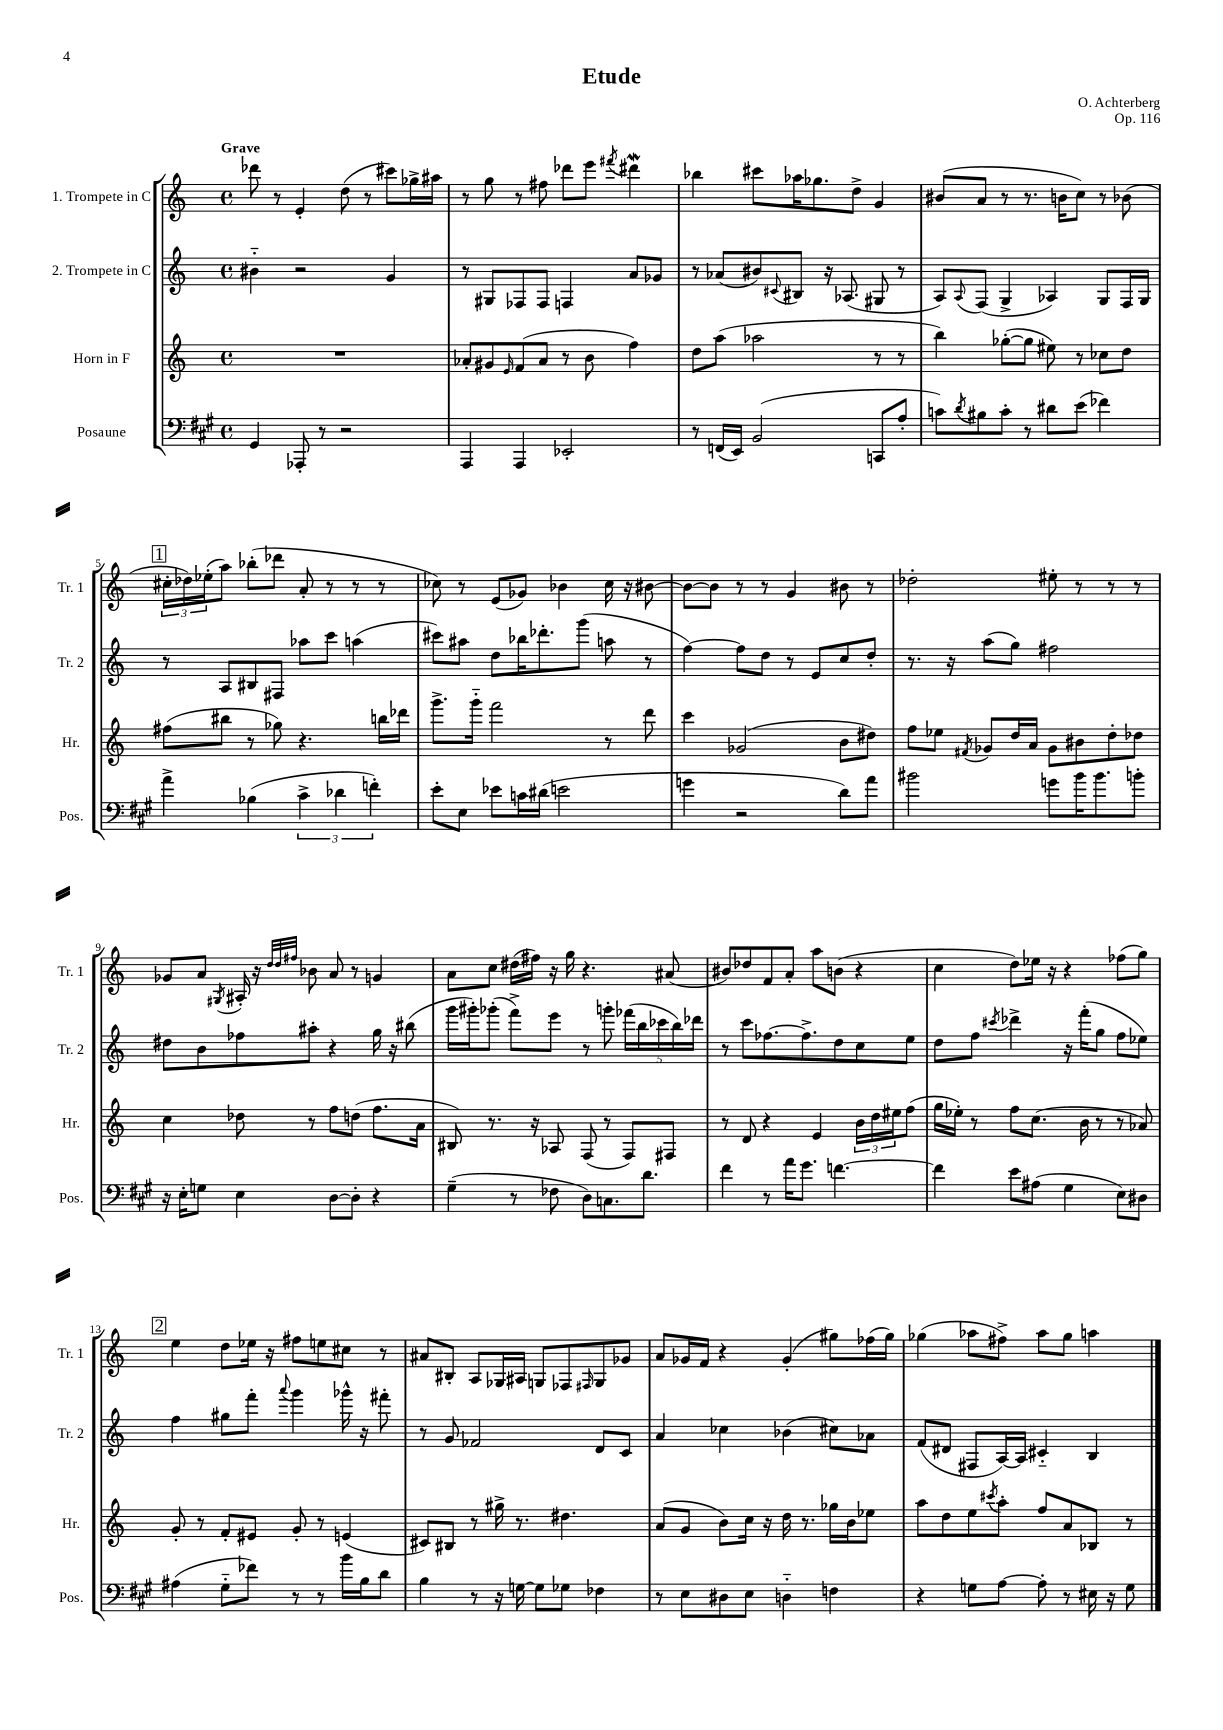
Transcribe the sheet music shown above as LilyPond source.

\header { title = "Etude" composer = "O. Achterberg" opus = "Op. 116" }
<<
\new StaffGroup <<
\new Staff = "s0" \with { instrumentName = "1. Trompete in C" shortInstrumentName = "Tr. 1" } {
    \clef treble \key c \major \defaultTimeSignature \time 4/4 \tempo "Grave"
    des'''8 r8 e'4-. d''8( r8 cis'''8) ges''16-> ais''16 |
    r8 g''8 r8 fis''8 des'''8 e'''8 \acciaccatura { fis'''8 } dis'''4\mordent |
    bes''4 cis'''8 aes''16 ges''8. d''8-> g'4 |
    bis'8( a'8 r8 r8. b'16 c''8) r8 bes'8( |
    \mark \markup { \box "1" } \tuplet 3/2 { cis''16-. des''16) ees''16-.( } a''8) bes''8-.( des'''8 a'8-. r8 r8 r8 |
    ces''8) r8 e'8( ges'8) bes'4 ces''16 r16 bis'8~ |
    bis'8~ bis'8 r8 r8 g'4 bis'8 r8 |
    des''2-. eis''8-. r8 r8 r8 |
    ges'8 a'8 \acciaccatura { gis8 } ais16-. r16 \grace { d''32 d''32 fis''32 } bes'8 a'8 r8 g'4 |
    a'8 c''8 dis''16( fis''16) r16 g''16 r4. ais'8( |
    bis'8) des''8 f'8 a'8-. a''8 b'8( r4 |
    c''4 d''8) ees''16 r16 r4 fes''8( g''8) |
    \mark \markup { \box "2" } e''4 d''8 ees''16 r16 fis''8 e''8 cis''8 r8 |
    ais'8 bis8-. a8 ges16 ais16 g8 fes8 \grace { fis16 } g8 ges'8 |
    a'8 ges'16 f'16 r4 ges'4-.( gis''8) fes''16( gis''16) |
    ges''4( aes''8 fis''8->) aes''8 ges''8 a''4 \bar "|." |
}
\new Staff = "s1" \with { instrumentName = "2. Trompete in C" shortInstrumentName = "Tr. 2" } {
    \clef treble \key c \major \defaultTimeSignature \time 4/4
    bis'4-_ r2 g'4 |
    r8 gis8 fes8 fes8 f4 a'8 ges'8 |
    r8 aes'8( bis'8) \appoggiatura { cis'8 } bis8 r16 aes8.( gis8 r8 |
    a8) \appoggiatura { a8 } f8( g4-> aes4) g8 f16 g16 |
    \mark \markup { \box "1" } r8 a8 bis8 fis8 aes''8 c'''8 a''4( |
    cis'''8) ais''8 d''8 bes''16 des'''8.-. g'''8( a''8 r8 |
    f''4~) f''8 d''8 r8 e'8 c''8 d''8-. |
    r8. r16 a''8( g''8) fis''2 |
    dis''8 b'8 fes''8 ais''8-. r4 g''16 r16 bis''8( |
    g'''16 gis'''16-.) ges'''8-.( f'''8->) e'''8 r8 g'''8-. \tuplet 5/4 { fes'''16( b''16 ces'''16 b''16) des'''16 } |
    r8 c'''8 fes''8.~ fes''8.-> d''8 c''8 e''8 |
    d''8 f''8 \acciaccatura { cis'''8 } des'''4-> r16 f'''16-.( g''8 f''8 ees''8) |
    \mark \markup { \box "2" } f''4 gis''8 f'''8-. \appoggiatura { a'''8 } g'''4 ges'''16-^ r16 fis'''8-. |
    r8 g'8 fes'2 d'8 c'8 |
    a'4 ces''4 bes'4( cis''8) aes'8 |
    f'8( dis'8 fis8 a16~) a16 cis'4-_ b4 \bar "|." |
}
\new Staff = "s2" \with { instrumentName = "Horn in F" shortInstrumentName = "Hr." } {
    \clef treble \key c \major \defaultTimeSignature \time 4/4
    R1 |
    aes'8-. gis'8 \grace { e'16 } f'8( aes'8 r8 b'8 f''4) |
    d''8 a''8( aes''2 r8 r8 |
    b''4) ges''8~-.( ges''8 eis''8) r8 ces''8 d''8 |
    \mark \markup { \box "1" } fis''8( bis''8 r8 ges''8) r4. b''16 des'''16 |
    g'''8.-> g'''16-_ f'''2 r8 d'''8 |
    c'''4 ges'2( b'8 dis''8) |
    f''8 ees''8 \acciaccatura { fis'8 } ges'8 d''16 a'16 ges'8 bis'8 d''8-. des''8 |
    c''4 des''8 r8 f''8 d''8( f''8. a'16 |
    bis8) r8. r16 aes8 f8( r8 f8) fis8 |
    r8 d'8 r4 e'4 \tuplet 3/2 { b'16 d''16 eis''16 } f''8( |
    g''16 ees''16-.) r8 f''8 c''8.( b'16 r8 r8 aes'8) |
    \mark \markup { \box "2" } g'8-. r8 f'8-. eis'8 g'8-. r8 e'4( |
    cis'8) bis8 r8 gis''16-> r8. dis''4. |
    a'8( g'8 b'8) c''16 r16 d''16 r8. ges''16 b'16 ees''8 |
    a''8 d''8 e''8 \acciaccatura { cis'''8 } a''8-. f''8 a'8 bes8 r8 \bar "|." |
}
\new Staff = "s3" \with { instrumentName = "Posaune" shortInstrumentName = "Pos." } {
    \clef bass \key a \major \defaultTimeSignature \time 4/4
    gis,4 aes,,8-. r8 r2 |
    a,,4 a,,4 ees,2-. |
    r8 f,16( e,16) b,2( c,8 a8-. |
    c'8) \acciaccatura { d'8 } bis8 c'8-. r8 dis'8 e'8( fes'4) |
    \mark \markup { \box "1" } a'4-> bes4( \tuplet 3/2 { cis'4-> des'4 f'4-.) } |
    e'8-. e8 ees'8 c'16 dis'16( e'2 |
    g'4 r2 d'8) a'8 |
    bis'2 g'8 bis'16 bis'8. b'8-. |
    r16 e16-. g8 e4 d8~ d8-. r4 |
    gis4--( r8 fes8 d8) c8. d'8. |
    fis'4 r8 a'16 gis'8. f'4.~ |
    f'4 e'8 ais8( gis4 e8) dis8 |
    \mark \markup { \box "2" } ais4( gis8-_ fes'8) r8 r8 b'16 b16 d'8 |
    b4 r8 r16 g16~ g8 ges8 fes4 |
    r8 e8 dis8 e8 d4-_ f4 |
    r4 g8 a8~ a8-. r8 eis16 r16 g8 \bar "|." |
}
>>
>>
